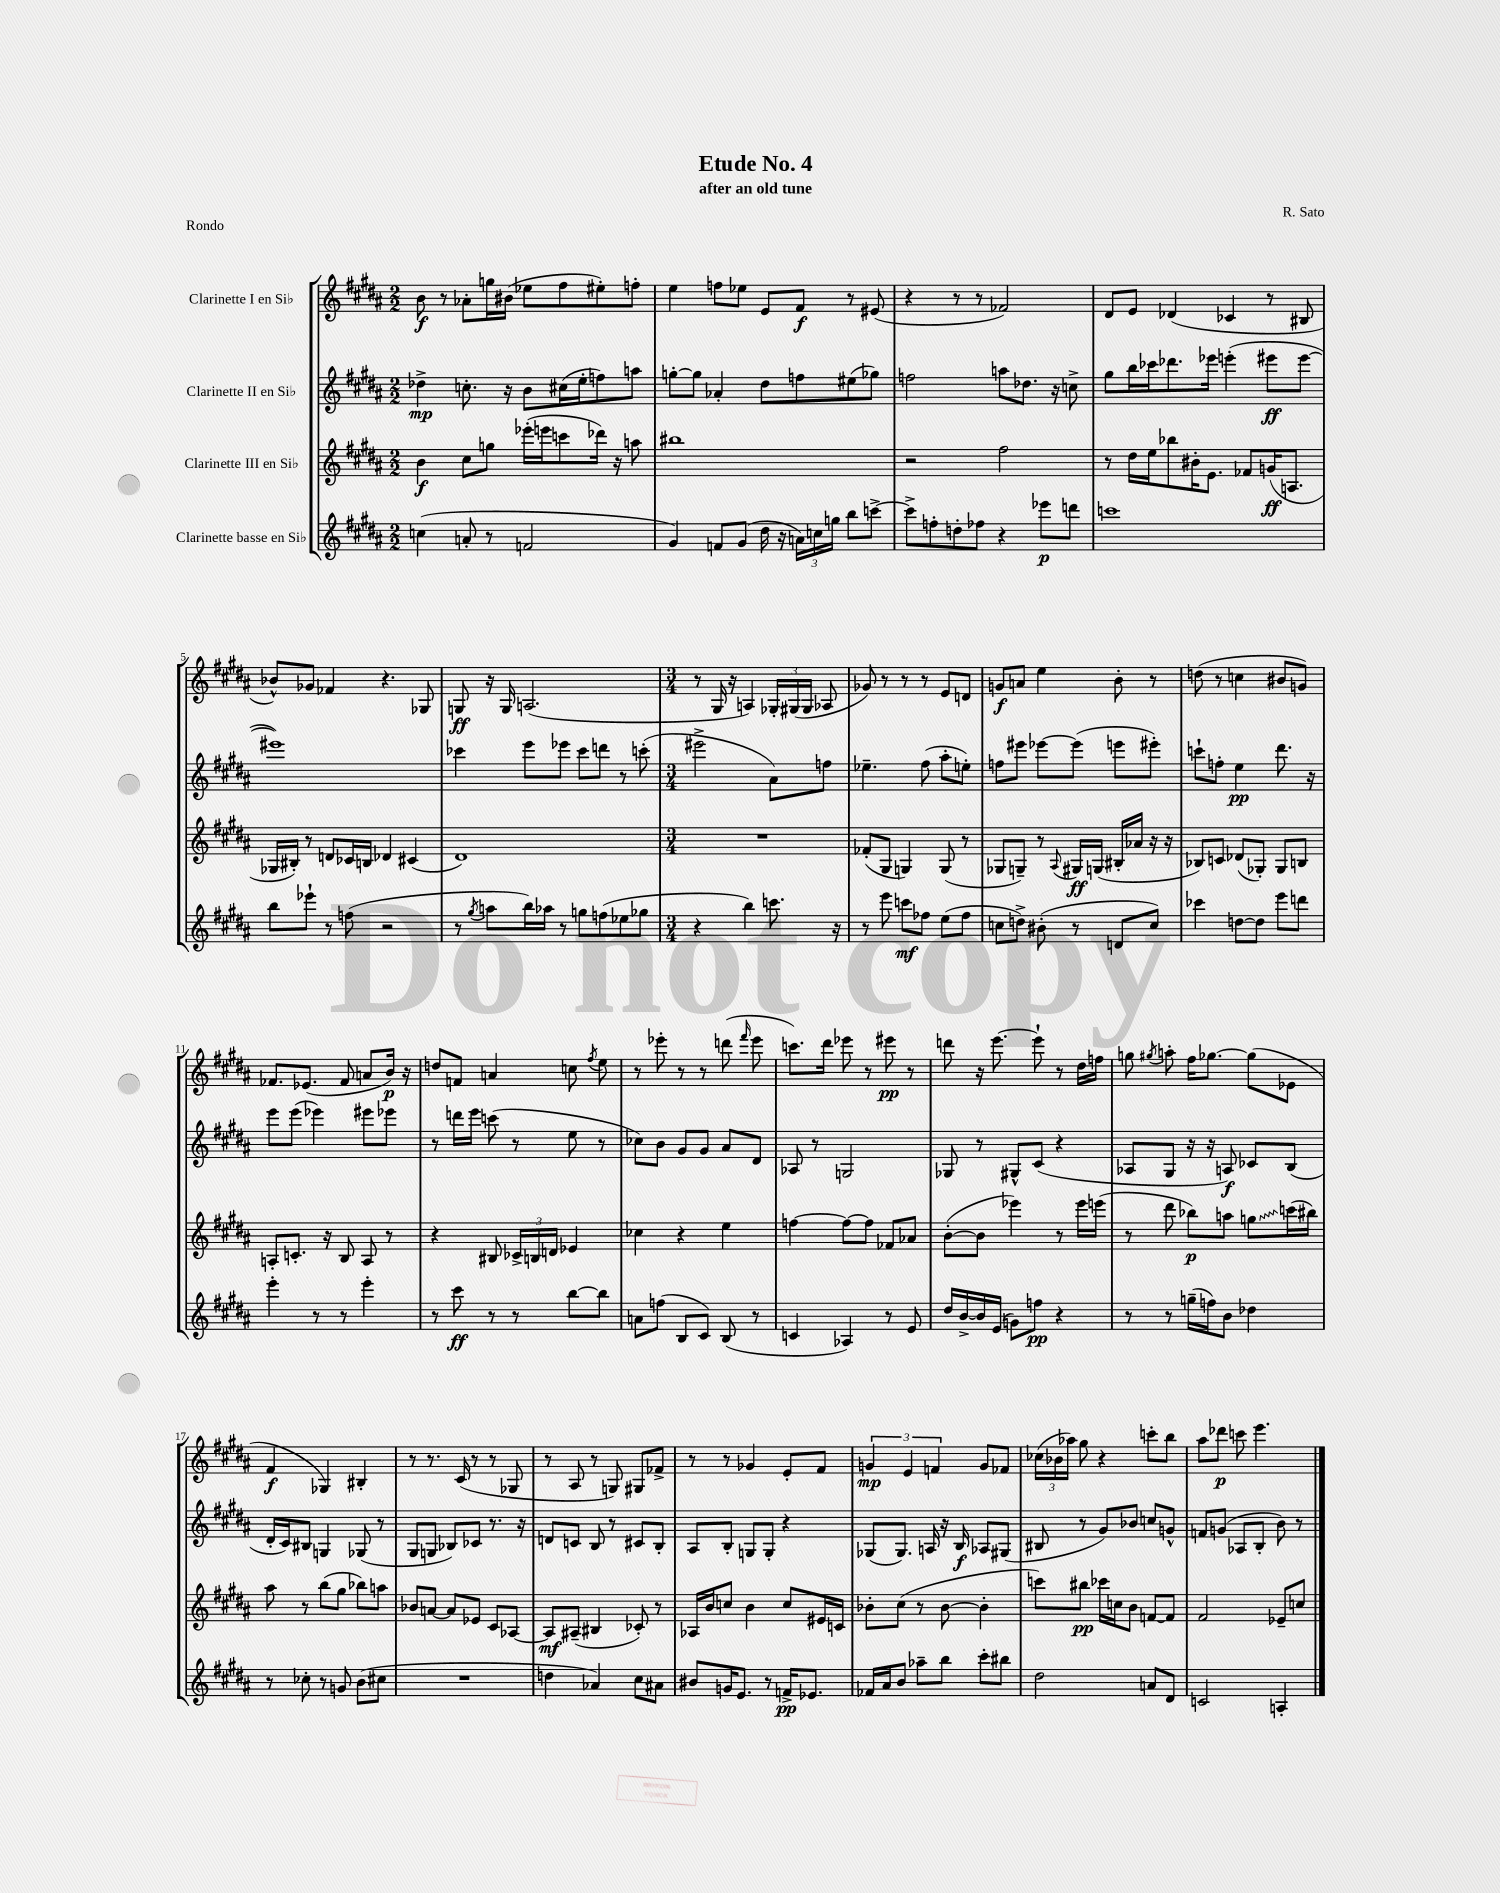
\header { title = "Etude No. 4" composer = "R. Sato" subtitle = "after an old tune" piece = "Rondo" }
<<
\new StaffGroup <<
\new Staff = "s0" \with { instrumentName = "Clarinette I en Sib" } {
    \clef treble \key b \major \numericTimeSignature \time 2/2
    \autoBeamOff b'8\f r8 aes'8[-. g''16 bis'16]( ees''8[ fis''8 eis''8-.) f''8]-. |
    e''4 f''8[ ees''8] e'8[ fis'8]\f r8 eis'8( |
    r4 r8 r8 fes'2) |
    dis'8[ e'8] des'4( ces'4 r8 bis8 |
    bes'8[-^) ges'8] fes'4 r4. ges8 |
    g8\ff r16 g16 a2.( |
    \numericTimeSignature \time 3/4 r8 gis16 r16 a4) \tuplet 3/2 { ges16[-. gis16( gis16] } aes8 |
    ges'8) r8 r8 r8 e'8[ d'8] |
    g'8[\f a'8] e''4 b'8-. r8 |
    d''8( r8 c''4 bis'8[ g'8]) |
    fes'8.[ ees'8.]( fes'8 a'8[ b'16]\p) r16 |
    d''8[ f'8] a'4 c''8 \acciaccatura { fis''8 } e''8 |
    r8 ees'''8-. r8 r8 d'''8( \grace { fis'''16 } ees'''8 |
    c'''8.[) dis'''16] ees'''8 r8 eis'''8\pp r8 |
    d'''8 r16 e'''8.~ e'''8-! r8 dis''16[ f''16] |
    g''8 \acciaccatura { gis''8 } a''8-. fis''16[ ges''8.]~ ges''8[( ees'8] |
    fis'4\f ges4) bis4-. |
    r8 r8. cis'16( r8 r8 ges8 |
    r8 ais8 r8 g8) gis8[ fes'8]-> |
    r8 r8 ges'4 e'8[-. fis'8] |
    \tuplet 3/2 { g'4\mp e'4 f'4 } g'8[ fes'8] |
    \tuplet 3/2 { ces''16[( bes'16 aes''16]) } gis''8 r4 c'''8[-. b''8] |
    ais''8[ des'''8]\p c'''8 e'''4. \bar "|." |
}
\new Staff = "s1" \with { instrumentName = "Clarinette II en Sib" } {
    \clef treble \key b \major \numericTimeSignature \time 2/2
    \autoBeamOff des''4->\mp c''8.-. r16 b'8[ cis''16( e''16-. f''8) a''8] |
    g''8[~-. g''8] aes'4-. dis''8[ f''8 eis''8( ges''8]) |
    f''2 a''8[ des''8.] r16 c''8-> |
    gis''8[ b''16 ces'''16 des'''8. ees'''16] e'''4-.( eis'''8[\ff eis'''8]~ |
    eis'''1) |
    ces'''4 e'''8[ ees'''8] ces'''8[ d'''8] r8 c'''8-.( |
    \numericTimeSignature \time 3/4 eis'''2-> ais'8[) f''8] |
    ees''4.-- fis''8( ais''8[-. e''8]-.) |
    f''8[ eis'''8] ees'''8[~ ees'''8]( e'''8[ eis'''8]-.) |
    c'''8[-! f''8]-. e''4\pp dis'''8. r16 |
    e'''8[ e'''8]( ees'''4) eis'''8[ ees'''8] |
    r8 d'''16[ e'''16] c'''8( r8 e''8 r8 |
    ces''8[) b'8] gis'8[ gis'8] ais'8[ dis'8] |
    aes8 r8 g2 |
    ges8 r8 gis8[-^ cis'8]( r4 |
    aes8[ gis8] r16 r16 a8\f) ces'8[ b8]( |
    dis'16[-. cis'16) bis8] g4 ges8( r8 |
    gis8[ g8] bes8[) ces'8] r8. r16 |
    d'8[ c'8] b8 r8 cis'8[ b8]-. |
    ais8[ b8]-. g8[ g8]-. r4 |
    ges8[( ges8.]) a16 r16 b16\f aes8[ gis8]( |
    bis8 r8 gis'8[) bes'8] c''8[ g'8]-^ |
    f'8[ g'8]( aes8[ b8]-. b'8) r8 \bar "|." |
}
\new Staff = "s2" \with { instrumentName = "Clarinette III en Sib" } {
    \clef treble \key b \major \numericTimeSignature \time 2/2
    \autoBeamOff b'4\f cis''8[ g''8] ees'''16[-.( e'''16 c'''8 des'''16]) r16 a''8 |
    bis''1 |
    r2 fis''2 |
    r8 dis''16[ e''16 bes''8 bis'16-. e'8.] fes'8[ g'16\ff( a8.] |
    ges16[ bis16]-.) r8 d'8[ ces'16 b16] des'4 cis'4( |
    dis'1) |
    \numericTimeSignature \time 3/4 R2. |
    fes'8[-.( gis8] g4) g8( r8 |
    ges8[ g8]--) r8 \appoggiatura { ais8 } gis16[\ff g16]( bis16[-. aes'16] r16 r16 |
    bes8[) c'8] des'8[( ges8]-.) ges8[ b8] |
    a8[-. c'8.]-. r16 b8 a8 r8 |
    r4 bis8 \tuplet 3/2 { ces'16[-> b16 d'16] } ees'4 |
    ces''4 r4 e''4 |
    f''4~ f''8[~ f''8] fes'8[ aes'8] |
    b'8[~-.( b'8] ees'''4) r8 ees'''16[ e'''16]( |
    r8 dis'''8 bes''8[\p) a''8] \once \override Glissando.style = #'zigzag g''8[\glissando c'''16( bis''16]) |
    ais''8 r8 b''8[( gis''8] bes''8[) a''8] |
    bes'8[ a'8]~ a'8[ ees'8] cis'8[ aes8]~ |
    aes8[\mf ais8]--( bis4 ces'8-.) r8 |
    aes16[ b'16 c''8] b'4 c''8[ eis'16 c'16] |
    bes'8[-. cis''8]( r8 bes'8~ bes'4-. |
    c'''8[) bis''8]\pp ces'''16[ c''16 b'8] f'8[~ f'8] |
    fis'2 ees'8[-- c''8] \bar "|." |
}
\new Staff = "s3" \with { instrumentName = "Clarinette basse en Sib" } {
    \clef treble \key b \major \numericTimeSignature \time 2/2
    \autoBeamOff c''4( a'8-. r8 f'2 |
    gis'4) f'8[ gis'8]( dis''16 r16 \tuplet 3/2 { a'16[) c''16 g''16] } b''8[ c'''8]~-> |
    c'''8[-> f''8-. d''8-. fes''8] r4 ees'''8[\p d'''8] |
    c'''1 |
    b''8[ ees'''8]-! r8 f''8( r2 |
    r8 \acciaccatura { gis''8 } a''8[ b''16) aes''16] r8 g''8[ f''8( ees''8 ges''8] |
    \numericTimeSignature \time 3/4 r4 b''4) c'''8. r16 |
    r8 e'''8 c'''8[\mf fes''8] e''8[( fes''8] |
    c''8[ d''8]->) bis'8-.( r8 d'8[ c''8]) |
    ces'''4 d''8[~ d''8] e'''8[ d'''8] |
    e'''4-. r8 r8 e'''4-. |
    r8 cis'''8\ff r8 r8 b''8[~ b''8] |
    a'8[ f''8]( b8[ cis'8]) b8( r8 |
    c'4 aes4) r8 e'8 |
    dis''16[ b'16~-> b'16 e'16]( g'8[) f''8]\pp r4 |
    r8 r8 g''16[--( f''16) b'8] des''4 |
    r8 ces''8-. r8 g'8 b'8[( cis''8] |
    R2. |
    d''4 aes'4) cis''8[ ais'8] |
    bis'8[ g'16 e'8.] r8 f'16[->\pp ees'8.] |
    fes'16[ ais'16 b'8] aes''8[-- b''8] cis'''8[-. bis''8] |
    dis''2 a'8[ dis'8] |
    c'2 a4-. \bar "|." |
}
>>
>>
